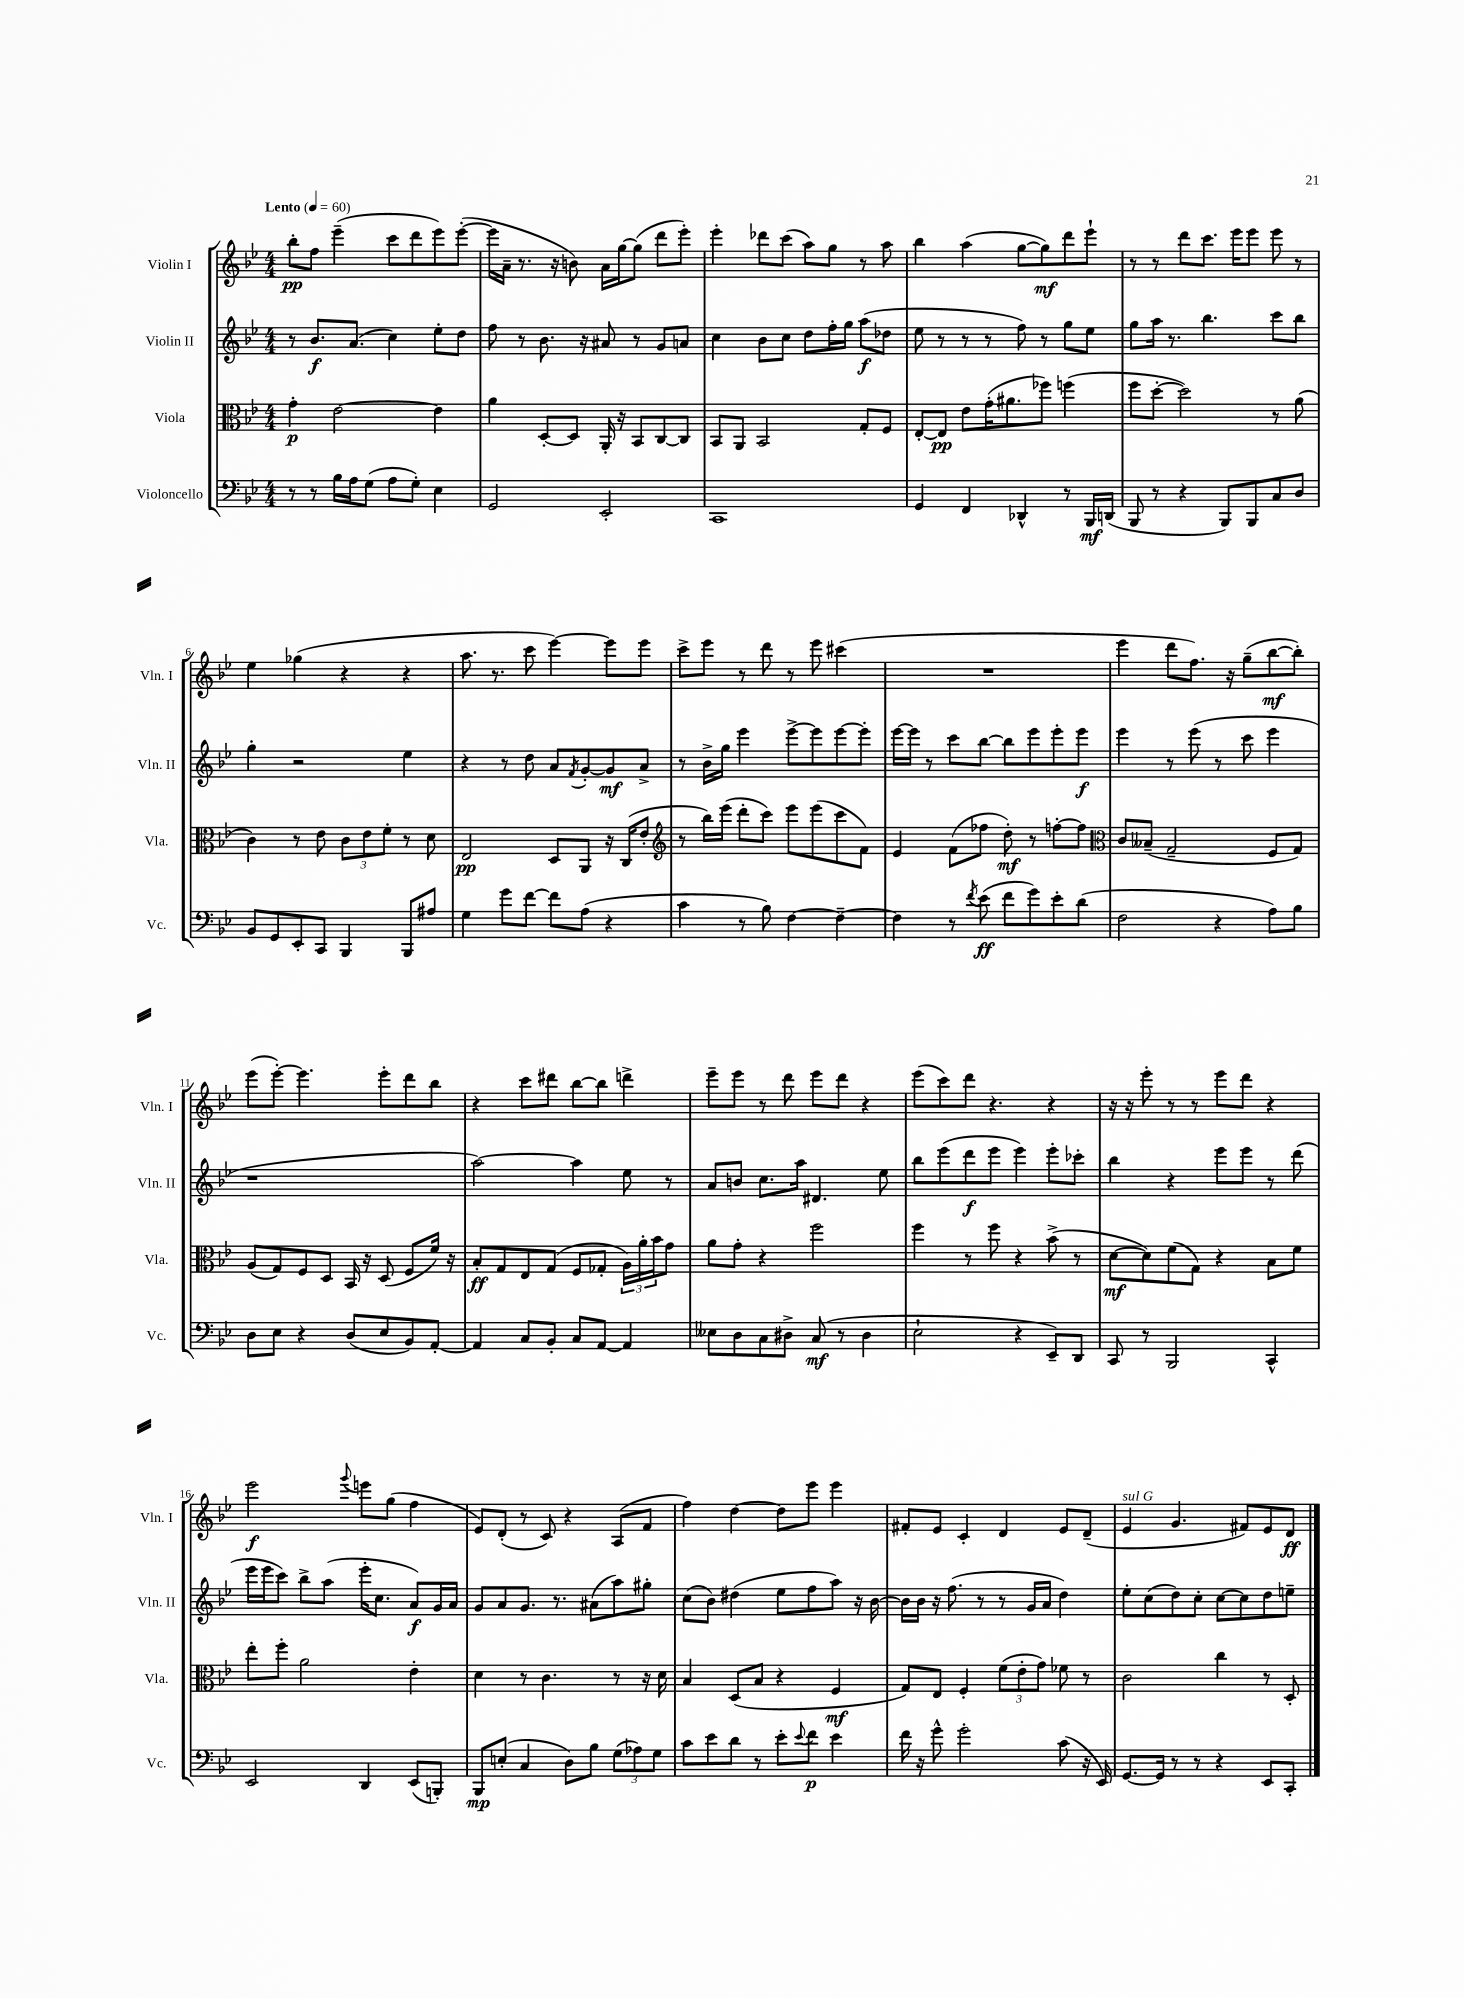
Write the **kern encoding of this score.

**kern	**kern	**kern	**kern
*staff4	*staff3	*staff2	*staff1
*clefF4	*clefC3	*clefG2	*clefG2
*k[b-e-]	*k[b-e-]	*k[b-e-]	*k[b-e-]
*M4/4	*M4/4	*M4/4	*M4/4
*MM60	*MM60	*MM60	*MM60
8r	4g'\	8r	8bb-'\L
8r	.	8.b-/L	8ff\J
16B-\LL	[2e-\	.	(4eee-~\
16A\J	.	(8.a/J	.
(8G\J	.	.	.
8A\L	.	4cc\)	8ccc\L
8G'\J)	.	.	8ddd\
4E-\	4e-\]	8ee-'\L	8eee-\)
.	.	8dd\J	([8eee-'\J
=	=	=	=
2GG/	4a\	8ff\	16eee-\]LL
.	.	.	16a~\JJ
.	.	8r	8.r
.	[8D'/L	8.b-\	.
.	.	.	16r
.	8D/]J	.	8b\)
.	.	16r	.
2EE-'/	16AA'/	8a#/	16a\LL
.	16r	.	[16gg\J
.	8BB-/L	8r	(8gg\]J
.	[8C/	8g/L	8ddd\L
.	8C/]J	8a/J	8eee-'\J)
=	=	=	=
1CC	8BB-/L	4cc\	4eee-'\
.	8AA/J	.	.
.	2BB-/	8b-\L	8ddd-\L
.	.	8cc\J	(8ccc\J
.	.	8dd\L	8aa\L)
.	.	16ff'\L	8gg\J
.	.	16gg\JJ	.
.	8G'/L	(8aa\L	8r
.	8F/J	8dd-\J	8aa\
=	=	=	=
4GG/	[8E-'/L	8ee-\	4bb-\
.	8E-/]J	8r	.
4FF/	8e-\L	8r	(4aa\
.	(16g'\K	8r	.
.	8.a#\	.	.
4DD-^^/	.	8ff\)	[8gg\L
.	8ff-\J)	8r	8gg\])
8r	(4ff\	8gg\L	8ddd\
16BBB-/LL	.	8ee-\J	8eee-`\J
(16DD/JJ	.	.	.
=	=	=	=
8BBB-/	8ff\L	8gg\L	8r
8r	[8dd'\J	16aa\Jk	8r
.	.	8.r	.
4r	2dd\])	.	8ddd\L
.	.	4.bb-\	8.ccc\J
8BBB-/L)	.	.	.
.	.	.	16eee-\LK
8BBB-/	.	.	8eee-\J
8C/	8r	8ccc\L	8eee-\
8D/J	(8a\	8bb-\J	8r
=	=	=	=
8BB-/L	4c\)	4gg'\	4ee-\
8GG/	.	.	.
8EE-'/	8r	2r	(4gg-\
8CC/J	8e-\	.	.
4BBB-/	12c\L	.	4r
.	12e-\	.	.
.	12f'\J	.	.
8BBB-/L	8r	4ee-\	4r
8A#/J	8d\	.	.
=	=	=	=
4G\	2E-/	4r	8.aa\
.	.	.	8.r
8g\L	.	8r	.
[8f\J	.	8dd\	8ccc\
8f\]L	8D/L	8a/L	[4eee-\)
.	.	8qf/	.
(8A\J	8AA/J	[8g'/	.
4r	16r	8g/]	8eee-\]L
.	(16C/LK	.	.
.	8e-'/J	8a^/J	8eee-\J
=	=	=	=
*	*clefG2	*	*
4c\	8r	8r	8ccc^\L
.	16bb-\LL)	16b-^\LL	8eee-\J
.	(16eee-\JJ	16gg\JJ	.
8r	8ddd'\L	4eee-\	8r
8B-\)	8ccc\J)	.	8ddd\
[4F\	8eee-\L	[8eee-^\L	8r
.	(8eee-\	8eee-\]	8eee-\
4F~\_	8ccc\	[8eee-\	(4ccc#\
.	8f\J)	8eee-'\]J	.
=	=	=	=
4F\]	4e-/	[16eee-\LL	1r
.	.	16eee-\]JJ	.
.	.	8r	.
8r	(8f\L	8ccc\L	.
8qf/	.	.	.
(8e-\	8ff-\J	[8bb-\J	.
8f\L	8dd'\)	8bb-\]L	.
8g\)	8r	8eee-\	.
8e-'\	[8ff'\L	8eee-'\	.
(8d\J	8ff\]J	8eee-\J	.
=	=	=	=
*	*clefC3	*	*
2F\	8c/L	4eee-\	4eee-\
.	(8B--~/J	.	.
.	2G~/	8r	8ddd\L
.	.	(8eee-\	8.ff\J)
4r	.	8r	.
.	.	.	16r
.	.	8ccc\	(8gg~\L
8A\L)	8F/L	4eee-\	[8bb-\
8B-\J	8G/J)	.	8bb-'\]J)
=	=	=	=
8D\L	(8A/L	1r	(8eee-\L
8E-\J	8G/)	.	[8eee-'\J)
4r	8F/	.	4.eee-\]
.	8D/J	.	.
(8D/L	16BB-/	.	.
.	16r	.	.
8E-/	(8D/	.	8eee-'\L
8BB-/)	8F/L	.	8ddd\
[8AA'/J	16f/Jk)	.	8bb-\J
.	16r	.	.
=	=	=	=
4AA/]	8B-'/L	[2aa\)	4r
.	8G/	.	.
8C/L	8E-/	.	8ccc\L
8BB-'/J	(8G/J	.	8ddd#\J
8C/L	8F/L	4aa\]	[8bb-\L
[8AA/J	8G-'/J	.	8bb-\]J
4AA/]	24A\LL)	8ee-\	4ddd^\
.	24a'\	.	.
.	24b-\J	.	.
.	8g\J	8r	.
=	=	=	=
8E--\L	8a\L	8a/L	8eee-~\L
8D\	8g'\J	8b/J	8eee-\J
8C\	4r	8.cc\L	8r
8D#^\J	.	.	8ddd\
.	.	16aa\Jk	.
(8C/	2ff\	4.d#/	8eee-\L
8r	.	.	8ddd\J
4D#\	.	.	4r
.	.	8ee-\	.
=	=	=	=
2E-`\	4ff\	8bb-\L	(8eee-\L
.	.	(8eee-\	8ccc\)
.	8r	8ddd\	8ddd\J
.	8ff\	8eee-\J	4.r
4r	4r	4eee-\)	.
8EE-~/L)	(8b-^\	8eee-'\L	4r
8DD/J	8r	8ccc-'\J	.
=	=	=	=
8CC/	[8d\L	4bb-\	16r
.	.	.	16r
8r	8d\])	.	8eee-'\
2BBB-/	(8f\	4r	8r
.	8G\J)	.	8r
.	4r	8eee-\L	8eee-\L
.	.	8eee-\J	8ddd\J
4CC^^/	8B-\L	8r	4r
.	8f\J	(8ddd\	.
=	=	=	=
2EE-/	8ee-'\L	16eee-\LL	2eee-\
.	.	16eee-\J	.
.	8ff'\J	8ccc\J)	.
.	2a\	8bb-^\L	.
.	.	(8aa\J	.
.	.	.	8qqggg/
4DD/	.	16eee-'\LK	8eee\L
.	.	8.cc\J	.
.	.	.	(8gg\J
(8EE-/L	4e-'\	8a/L)	4ff\
8BBB'/J)	.	16g/L	.
.	.	16a/JJ	.
=	=	=	=
8BBB-/L	4d\	8g/L	8e-/L)
(8E'/J	.	8a/	(8d'/J
4C/	8r	8.g/J	8r
.	4.c\	.	8c/)
.	.	8.r	.
8D\L)	.	.	4r
8B-\J	.	(8a#\L	.
(12G\L	8r	8aa\)	(8A/L
12A-\)	.	.	.
.	16r	8gg#'\J	8f/J
12G\J	.	.	.
.	16d\	.	.
=	=	=	=
8c\L	4B-/	(8cc\L	4ff\)
8e-\	.	8b-\J)	.
8d\J	(8D/L	(4dd#\	[4dd\
8r	8B-/J	.	.
8e-'\L	4r	8ee-\L	8dd\]L
8qqe-/	.	.	.
8f\J	.	8ff\	8eee-\J
4e-\	4F/	8aa\J)	4eee-\
.	.	16r	.
.	.	[16b-\	.
=	=	=	=
16f\	8G/L)	16b-\]LL	8f#'/L
16r	.	16b-\JJ	.
8g^^\	8E-/J	16r	8e-/J
.	.	(8.ff\	.
2g'\	4F'/	.	4c'/
.	.	8r	.
.	(12f\L	8r	4d/
.	12e-'\	.	.
.	.	16g/LL	.
.	12g\J)	.	.
.	.	16a/JJ	.
(8c\	8f-\	4dd\)	8e-/L
16r	8r	.	(8d~/J
16EE-/)	.	.	.
=	=	=	=
[8.GG/L	2c\	8ee-'\L	4e-/
.	.	(8cc\	.
16GG/]Jk	.	.	.
8r	.	8dd\)	4.g/
8r	.	8cc'\J	.
4r	4cc\	[8cc\L	.
.	.	8cc\]	8f#/L)
8EE-/L	8r	8dd\	8e-/
8CC'/J	8D'/	8ee~\J	8d/J
==	==	==	==
*-	*-	*-	*-
